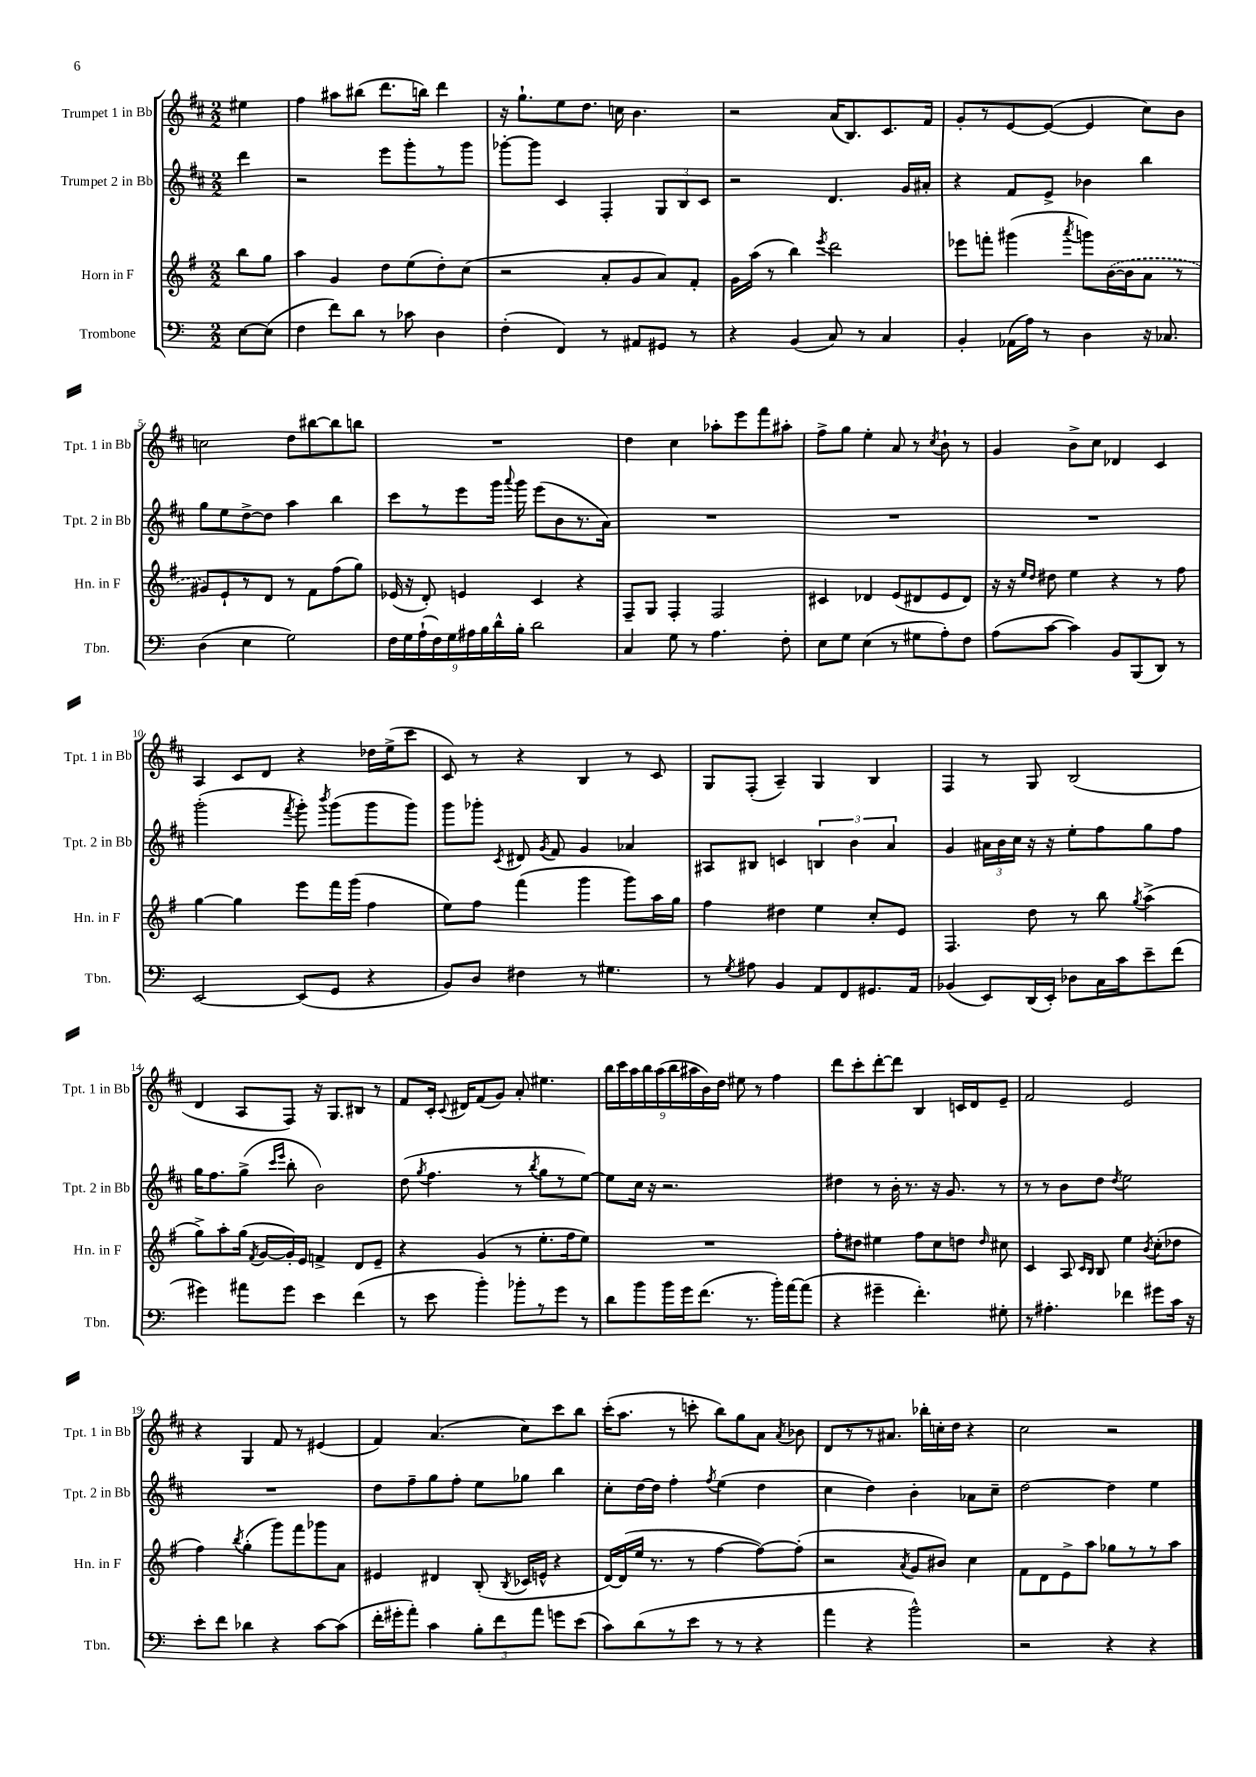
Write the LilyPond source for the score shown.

<<
\new StaffGroup <<
\new Staff = "s0" \with { instrumentName = "Trumpet 1 in Bb" shortInstrumentName = "Tpt. 1 in Bb" } {
    \clef treble \key d \major \numericTimeSignature \time 2/2 \partial 4
    \autoBeamOff eis''4 |
    fis''4 ais''8[ bis''8]( d'''8.[ b''16]) d'''4 |
    r16 g''8.[-! e''8 d''8.] c''16 b'4. |
    r2 a'16[( b8.) cis'8. fis'16] |
    g'8[-. r8 e'8~ e'8]~( e'4 cis''8[) b'8] |
    c''2 d''8[ bis''8~ bis''8 b''8] |
    R1 |
    d''4 cis''4 aes''8[-. e'''8 fis'''8 ais''8]-. |
    fis''8[-> g''8] e''4-. a'8 r8 \acciaccatura { cis''8 } b'8-! r8 |
    g'4 b'8[-> cis''8] des'4 cis'4 |
    a4 cis'8[ d'8] r4 des''16[ e''16->( cis'''8] |
    cis'8) r8 r4 b4 r8 cis'8 |
    g8[ fis8]-.( a4--) g4 b4 |
    fis4 r8 g8 b2( |
    d'4 a8[ fis8]) r16 g8.[ bis8] r8 |
    fis'8[ cis'16]-. \appoggiatura { cis'8 } dis'16[ fis'8( g'8]) a'8-. eis''4. |
    \tuplet 9/8 { b''16[ cis'''16 a''16 b''16 a''16( b''16 ais''16 b'16) d''16] } eis''8 r8 fis''4 |
    d'''8[ cis'''8-. d'''8~-. d'''8] b4 c'16[ d'16 e'8]-- |
    fis'2 e'2 |
    r4 g4 fis'8 r8 eis'4( |
    fis'4) a'4.( cis''8[) cis'''8 b''8] |
    cis'''16[-.( a''8.] r8 c'''8-. b''8[) g''8 a'8] \acciaccatura { a'8 } bes'8 |
    d'8[ r8 r8 ais'8.] bes''16[-. c''16-. d''16] r4 |
    cis''2 r2 \bar "|." |
}
\new Staff = "s1" \with { instrumentName = "Trumpet 2 in Bb" shortInstrumentName = "Tpt. 2 in Bb" } {
    \clef treble \key d \major \numericTimeSignature \time 2/2 \partial 4
    \autoBeamOff d'''4 |
    r2 e'''8[ g'''8-. r8 g'''8] |
    ges'''8[~-. ges'''8] cis'4 fis4-. \tuplet 3/2 { g8[ b8 cis'8] } |
    r2 d'4. g'16[ ais'16]-. |
    r4 fis'8[ e'8]-> bes'4 b''4 |
    g''8[ e''8 d''8~-> d''8] a''4 b''4 |
    cis'''8[ r8 e'''8 g'''16] \appoggiatura { a'''8 } g'''16 e'''8[( b'8 r8. a'16]) |
    R1 |
    R1 |
    R1 |
    g'''2-.( \acciaccatura { fis'''8 } g'''8-.) \acciaccatura { b'''8 } g'''8[( g'''8 g'''8]) |
    g'''8[ ges'''8]-. \acciaccatura { cis'8 } dis'8 \acciaccatura { g'8 } fis'8 g'4 aes'4 |
    ais8[ bis8] c'4 \tuplet 3/2 { b4 b'4 a'4 } |
    g'4 \tuplet 3/2 { ais'16[ b'16 cis''16] } r16 r16 e''8[-. fis''8 g''8 fis''8] |
    g''16[ fis''8. g''8]->( \grace { cis'''16[ e'''16] } b''8-. b'2) |
    d''8( \acciaccatura { g''8 } fis''4. r8 \acciaccatura { b''8 } g''8[ r8 e''8]~) |
    e''8[ cis''16] r16 r2. |
    dis''4 r8 b'16-. r8. r16 g'8. r8 |
    r8 r8 b'8[ d''8] \acciaccatura { d''8 } e''2 |
    R1 |
    d''8[ fis''8-- g''8 fis''8]-. e''8[ ges''8] b''4 |
    cis''8[-. d''16~ d''16] fis''4-. \acciaccatura { fis''8 } e''4( d''4 |
    cis''4 d''4) b'4-. aes'8[ cis''8]-- |
    d''2~ d''4 e''4 \bar "|." |
}
\new Staff = "s2" \with { instrumentName = "Horn in F" shortInstrumentName = "Hn. in F" } {
    \clef treble \key g \major \numericTimeSignature \time 2/2 \partial 4
    \autoBeamOff b''8[ g''8] |
    a''4 g'4 d''8[ e''8( d''8-.) c''8]( |
    r2 a'8[-. g'8 a'8) fis'8]-. |
    g'16[ a''16]( r8 b''4) \acciaccatura { e'''8 } d'''2 |
    ees'''8[ f'''8]-. gis'''4( \acciaccatura { a'''8 } g'''8[) \once \slurDashed b'16~( b'16 a'8] r8 |
    gis'8[) e'8-! r8 d'8] r8 fis'8[ fis''8( g''8]) |
    ees'16( r16 d'8-.) e'4 c'4 r4 |
    fis8[-- g8] fis4-. fis2 |
    cis'4 des'4 e'8[( dis'8 e'8 dis'8]) |
    r16 r16 \grace { e''16[ d''16] } dis''8 e''4 r4 r8 fis''8 |
    g''4~ g''4 e'''8[ fis'''16 g'''16]( fis''4 |
    e''8[) fis''8] fis'''4( g'''4 g'''8[) a''16 g''16] |
    fis''4 dis''4 e''4 c''8[-. e'8] |
    fis4. d''8 r8 b''8 \acciaccatura { g''8 } a''4->( |
    g''8[->) a''8-. g''16]( \acciaccatura { fis'8 } g'16[~ g'16-.) e'16] f'4-> d'8[ e'8]-- |
    r4 g'4( r8 e''8.[-. fis''16 e''8]) |
    R1 |
    fis''8[-. dis''8] eis''4 fis''8[ c''8 d''8] \grace { d''16 } cis''8 |
    c'4 a8 \grace { c'16[ b16] } b8 e''4 \acciaccatura { b'8 } c''8[-.( des''8] |
    fis''4) \acciaccatura { b''8 } g''4-.( g'''8[) fis'''8 ges'''8 a'8] |
    eis'4 dis'4 b8-.( \acciaccatura { b8 } ces'16[ e'16]-^ r4 |
    d'16[~) d'16( e''16] r8. r8 fis''4~ fis''8[~) fis''8]-.( |
    r2 \acciaccatura { a'8 } g'8[ bis'8]) c''4 |
    fis'8[ d'8 e'8-> a''8] ges''8[ r8 r8 a''8] \bar "|." |
}
\new Staff = "s3" \with { instrumentName = "Trombone" shortInstrumentName = "Tbn." } {
    \clef bass \key c \major \numericTimeSignature \time 2/2 \partial 4
    \autoBeamOff e8[~ e8]( |
    f4 f'8[) d'8] r8 ces'8 d4 |
    f4-.( f,4) r8 ais,8[ gis,8] r8 |
    r4 b,4( c8) r8 c4 |
    b,4-. aes,16[( a16]) r8 d4 r16 ces8. |
    d4( e4 g2) |
    \tuplet 9/8 { f16[ g16 a16-!( f16) g16 ais16 b16 d'16-^ b16]-. } d'2 |
    c4 g8 r8 a4. f8-. |
    e8[ g8] e4( r8 gis8[ a8-.) f8] |
    a8[( c'8]~ c'4) b,8[ b,,8( d,8]) r8 |
    e,2~ e,8[( g,8] r4 |
    b,8[) d8] fis4 r8 gis4. |
    r8 \acciaccatura { g8 } ais8 b,4 a,8[ f,8 gis,8. a,16] |
    bes,4( e,8[) d,16( e,16]-.) des8[ c16 c'16 e'8-- f'8]( |
    gis'4) ais'8[ gis'8] e'4 f'4( |
    r8 e'8 b'4-.) bes'8[-. r8 g'8] r8 |
    d'8[ b'8 b'16 g'16 f'8.]( r8. b'16[-.) a'16~ a'8]( |
    r4 gis'4-- f'4.-.) gis8-. |
    r8 ais4.-. fes'4 gis'8[ c'16] r16 |
    e'8[-. f'8] des'4 r4 c'8[~ c'8]( |
    f'16[-. gis'16-. a'8]-.) c'4 \tuplet 3/2 { b8[-. f'8 a'8] } g'8[ e'8]( |
    c'8[) d'8( r8 e'8] r8 r8 r4 |
    a'4 r4 b'2-^) |
    r2 r4 r4 \bar "|." |
}
>>
>>
